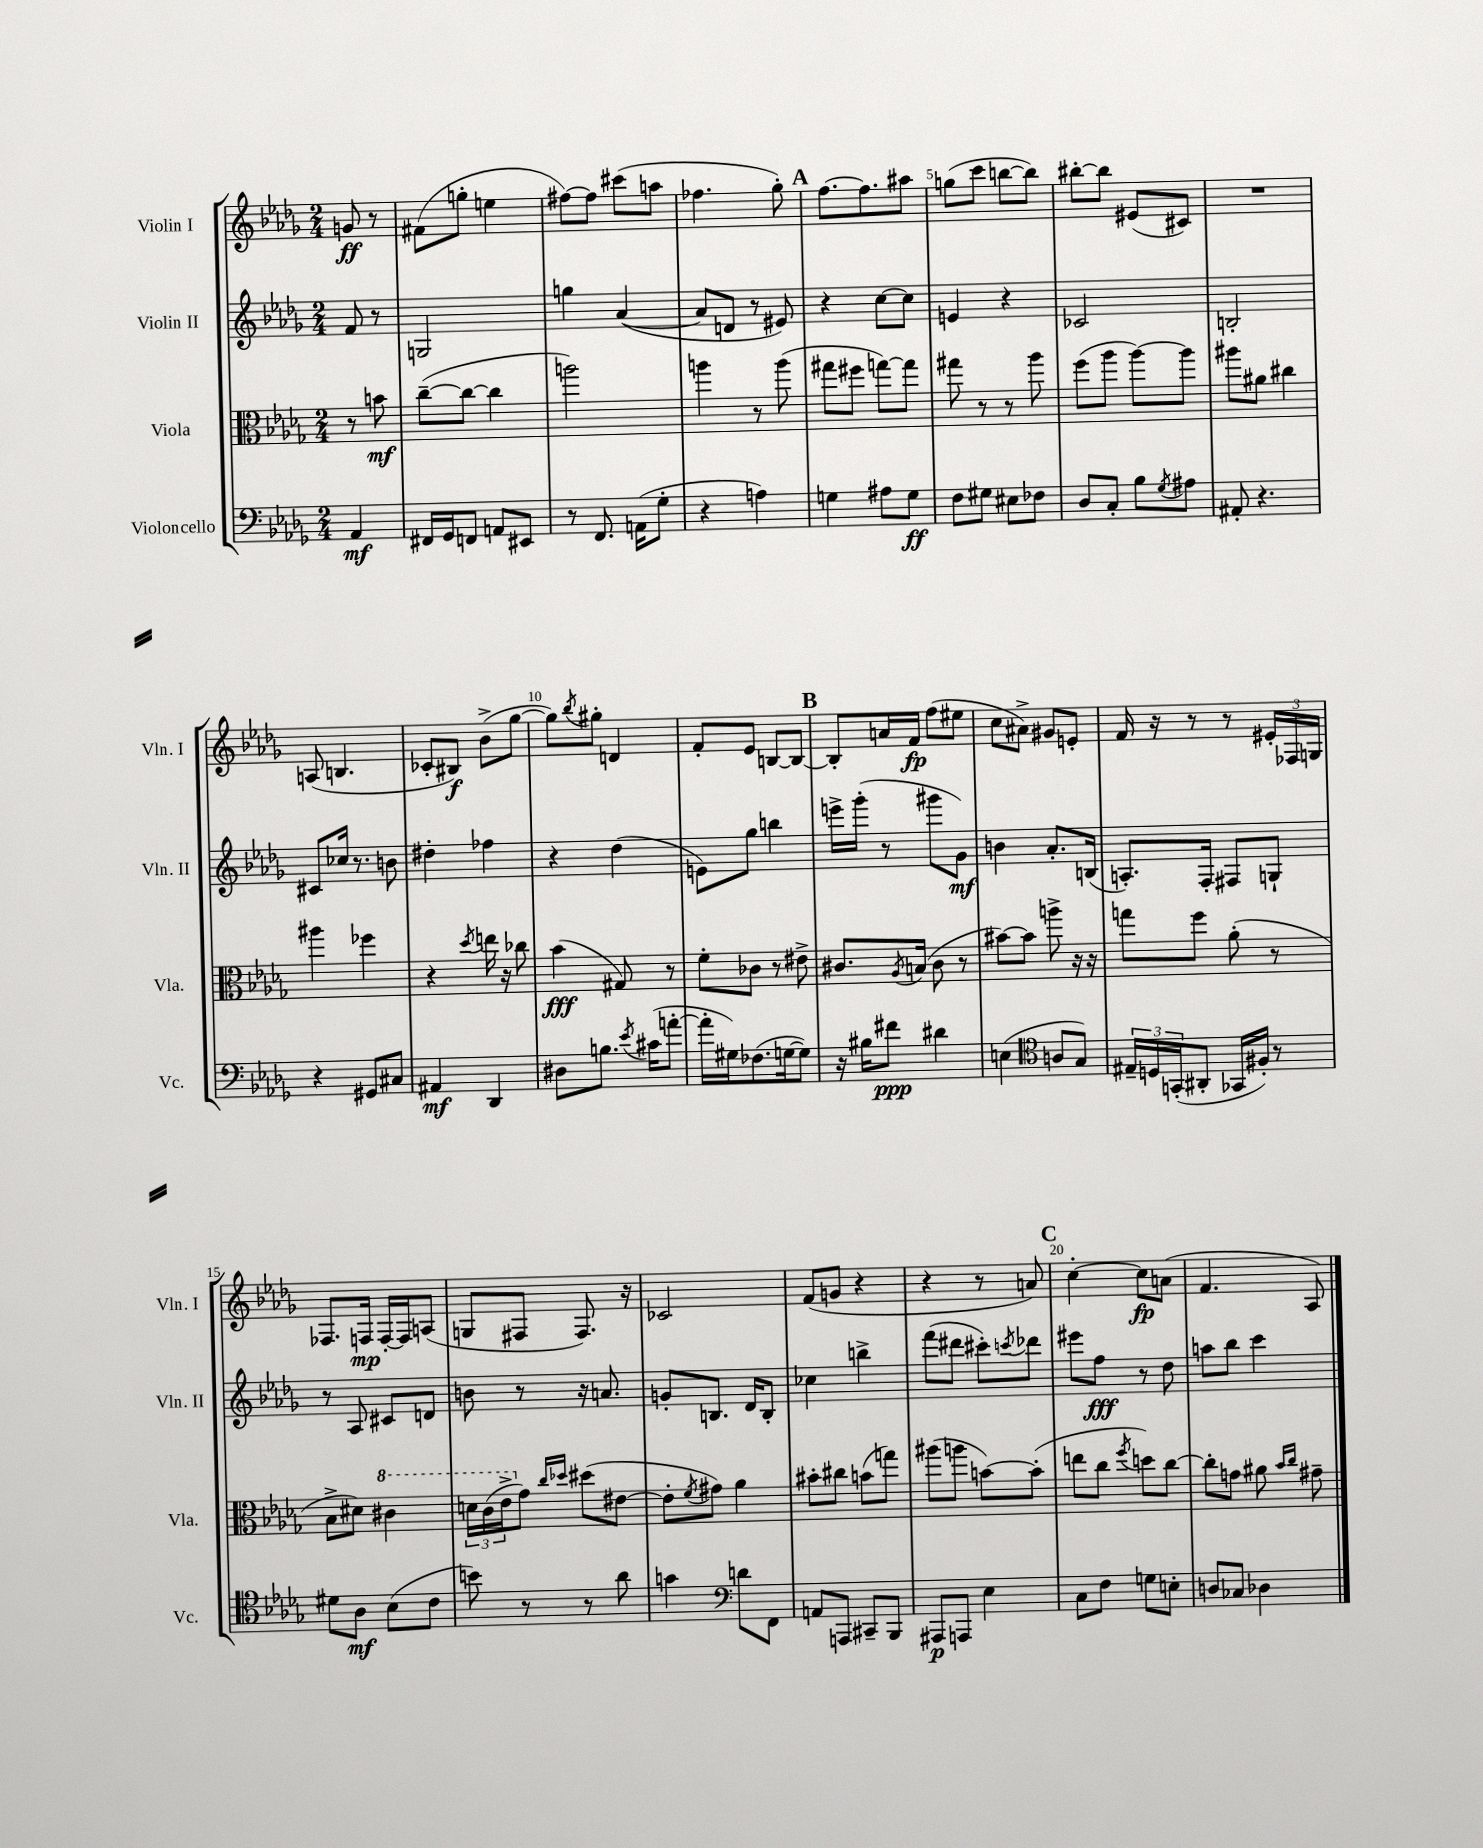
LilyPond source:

<<
\new StaffGroup <<
\new Staff = "s0" \with { instrumentName = "Violin I" shortInstrumentName = "Vln. I" } {
    \clef treble \key des \major \numericTimeSignature \time 2/4 \partial 4
    g'8\ff r8 |
    fis'8( g''8-. e''4 |
    fis''8~) fis''8 cis'''8( a''8 |
    fes''4. ges''8-.) |
    \mark \markup { \bold "A" } f''8.~ f''8. ais''8 |
    g''8( c'''8 b''8~ b''8) |
    bis''8~-. bis''8 eis'8( cis'8) |
    R2 |
    a8( b4. |
    ces'8-. bis8\f) bes'8->( ges''8~ |
    ges''8) \acciaccatura { bes''8 } gis''8-. d'4 |
    f'8-. ees'8 b8~ b8~ |
    \mark \markup { \bold "B" } b8-. a'16 f'16\fp f''8( eis''8 |
    c''8 ais'8->) gis'8 e'8-. |
    f'16 r16 r8 r8 \tuplet 3/2 { eis'16-. fes16 g16 } |
    fes8. f16\mp f16~-. f16 a8( |
    g8 fis8 fis8.) r16 |
    ces'2 |
    f'8( g'8 r4 |
    r4 r8 a'8) |
    \mark \markup { \bold "C" } c''4~-. c''8\fp a'8( |
    f'4. aes8) \bar "|." |
}
\new Staff = "s1" \with { instrumentName = "Violin II" shortInstrumentName = "Vln. II" } {
    \clef treble \key des \major \numericTimeSignature \time 2/4 \partial 4
    f'8 r8 |
    g2 |
    g''4 aes'4~( |
    aes'8 d'8 r8 eis'8) |
    \mark \markup { \bold "A" } r4 c''8~ c''8 |
    e'4 r4 |
    ces'2 |
    b2-. |
    cis'8 ces''16 r8. b'8 |
    dis''4-. fes''4 |
    r4 des''4( |
    e'8) ges''8 b''4 |
    \mark \markup { \bold "B" } e'''16-> ges'''16-.( r8 gis'''8 ges'8\mf) |
    b'4 aes'8.-. b16( |
    a8.-.) f16-. fis8 g8-! |
    r8 aes8 cis'8 d'8 |
    b'8 r8 r16 a'8. |
    g'8-. b8. des'16 b8-. |
    ces''4 b''4-> |
    f'''8( dis'''8 cis'''8-.) \acciaccatura { c'''8 } des'''8 |
    \mark \markup { \bold "C" } eis'''8 f''8\fff r8 des''8 |
    a''8 bes''8 c'''4 \bar "|." |
}
\new Staff = "s2" \with { instrumentName = "Viola" shortInstrumentName = "Vla." } {
    \clef alto \key des \major \numericTimeSignature \time 2/4 \partial 4
    r8 b'8\mf |
    c''8~--( c''8~ c''4 |
    a''2) |
    a''4 r8 a''8( |
    \mark \markup { \bold "A" } gis''8 fis''8 g''8~) g''8 |
    gis''8 r8 r8 aes''8 |
    f''8( aes''8 aes''8~) aes''8 |
    ais''8 ais'8 cis''4 |
    ais''4 fes''4 |
    r4 \acciaccatura { des''8 } e''16 r16 ces''8 |
    bes'4\fff( gis8) r8 |
    f'8-. ces'8 r8 eis'8-> |
    \mark \markup { \bold "B" } cis'8. \acciaccatura { aes8 } b16( cis'8 r8 |
    bis'8~) bis'8 a''8-> r16 r16 |
    g''8 f''8 aes'8-.( r8 |
    bes8-> dis'8) \ottava #1 cis''4 |
    \tuplet 3/2 { d''16 c''16( ees''16-> \ottava #0 } ges'8) \grace { c''16 des''16 } dis''8( eis'8~ |
    eis'8-. \acciaccatura { f'8 } gis'8) aes'4 |
    bis'8-. cis''8 b'8( g''8) |
    ais''8( a''8 b'8~) b'8-.( |
    \mark \markup { \bold "C" } e''8 c''8 \acciaccatura { f''8 } d''8) c''8~ |
    c''8-. g'8 ais'8 \grace { bes'16 c''16 } gis'8-- \bar "|." |
}
\new Staff = "s3" \with { instrumentName = "Violoncello" shortInstrumentName = "Vc." } {
    \clef bass \key des \major \numericTimeSignature \time 2/4 \partial 4
    aes,4\mf |
    fis,16 ges,16 f,8 a,8 eis,8 |
    r8 f,8. a,16( ges8-. |
    r4 a4) |
    \mark \markup { \bold "A" } g4 ais8 g8\ff |
    f8 gis8 eis8 fes8 |
    des8 c8-. bes8 \acciaccatura { ges8 } ais8 |
    ais,8-. r4. |
    r4 gis,8 cis8 |
    ais,4\mf des,4 |
    dis8 b8. \acciaccatura { ees'8 } cis'16( a'8~-. |
    a'16-. gis16) fes8.( g16~ g8) |
    \mark \markup { \bold "B" } r16 bis16 fis'8\ppp dis'4 |
    e4( \clef tenor a8 ges8) |
    \tuplet 3/2 { eis16-- d16 g,16-.( } ais,8-. ges,16 fis16-.) r8 |
    dis'8 aes8\mf bes8( c'8 |
    b'8) r8 r8 aes'8 |
    g'4 \clef bass d'8 f,8 |
    a,8 a,,8 cis,8-- bes,,8 |
    ais,,8\p a,,8 ees4 |
    \mark \markup { \bold "C" } c8 f8 g8 e8-. |
    d8 ces8 des4 \bar "|." |
}
>>
>>
\layout { \context { \Score \override BarNumber.break-visibility = ##(#f #t #t) barNumberVisibility = #(every-nth-bar-number-visible 5) } }
